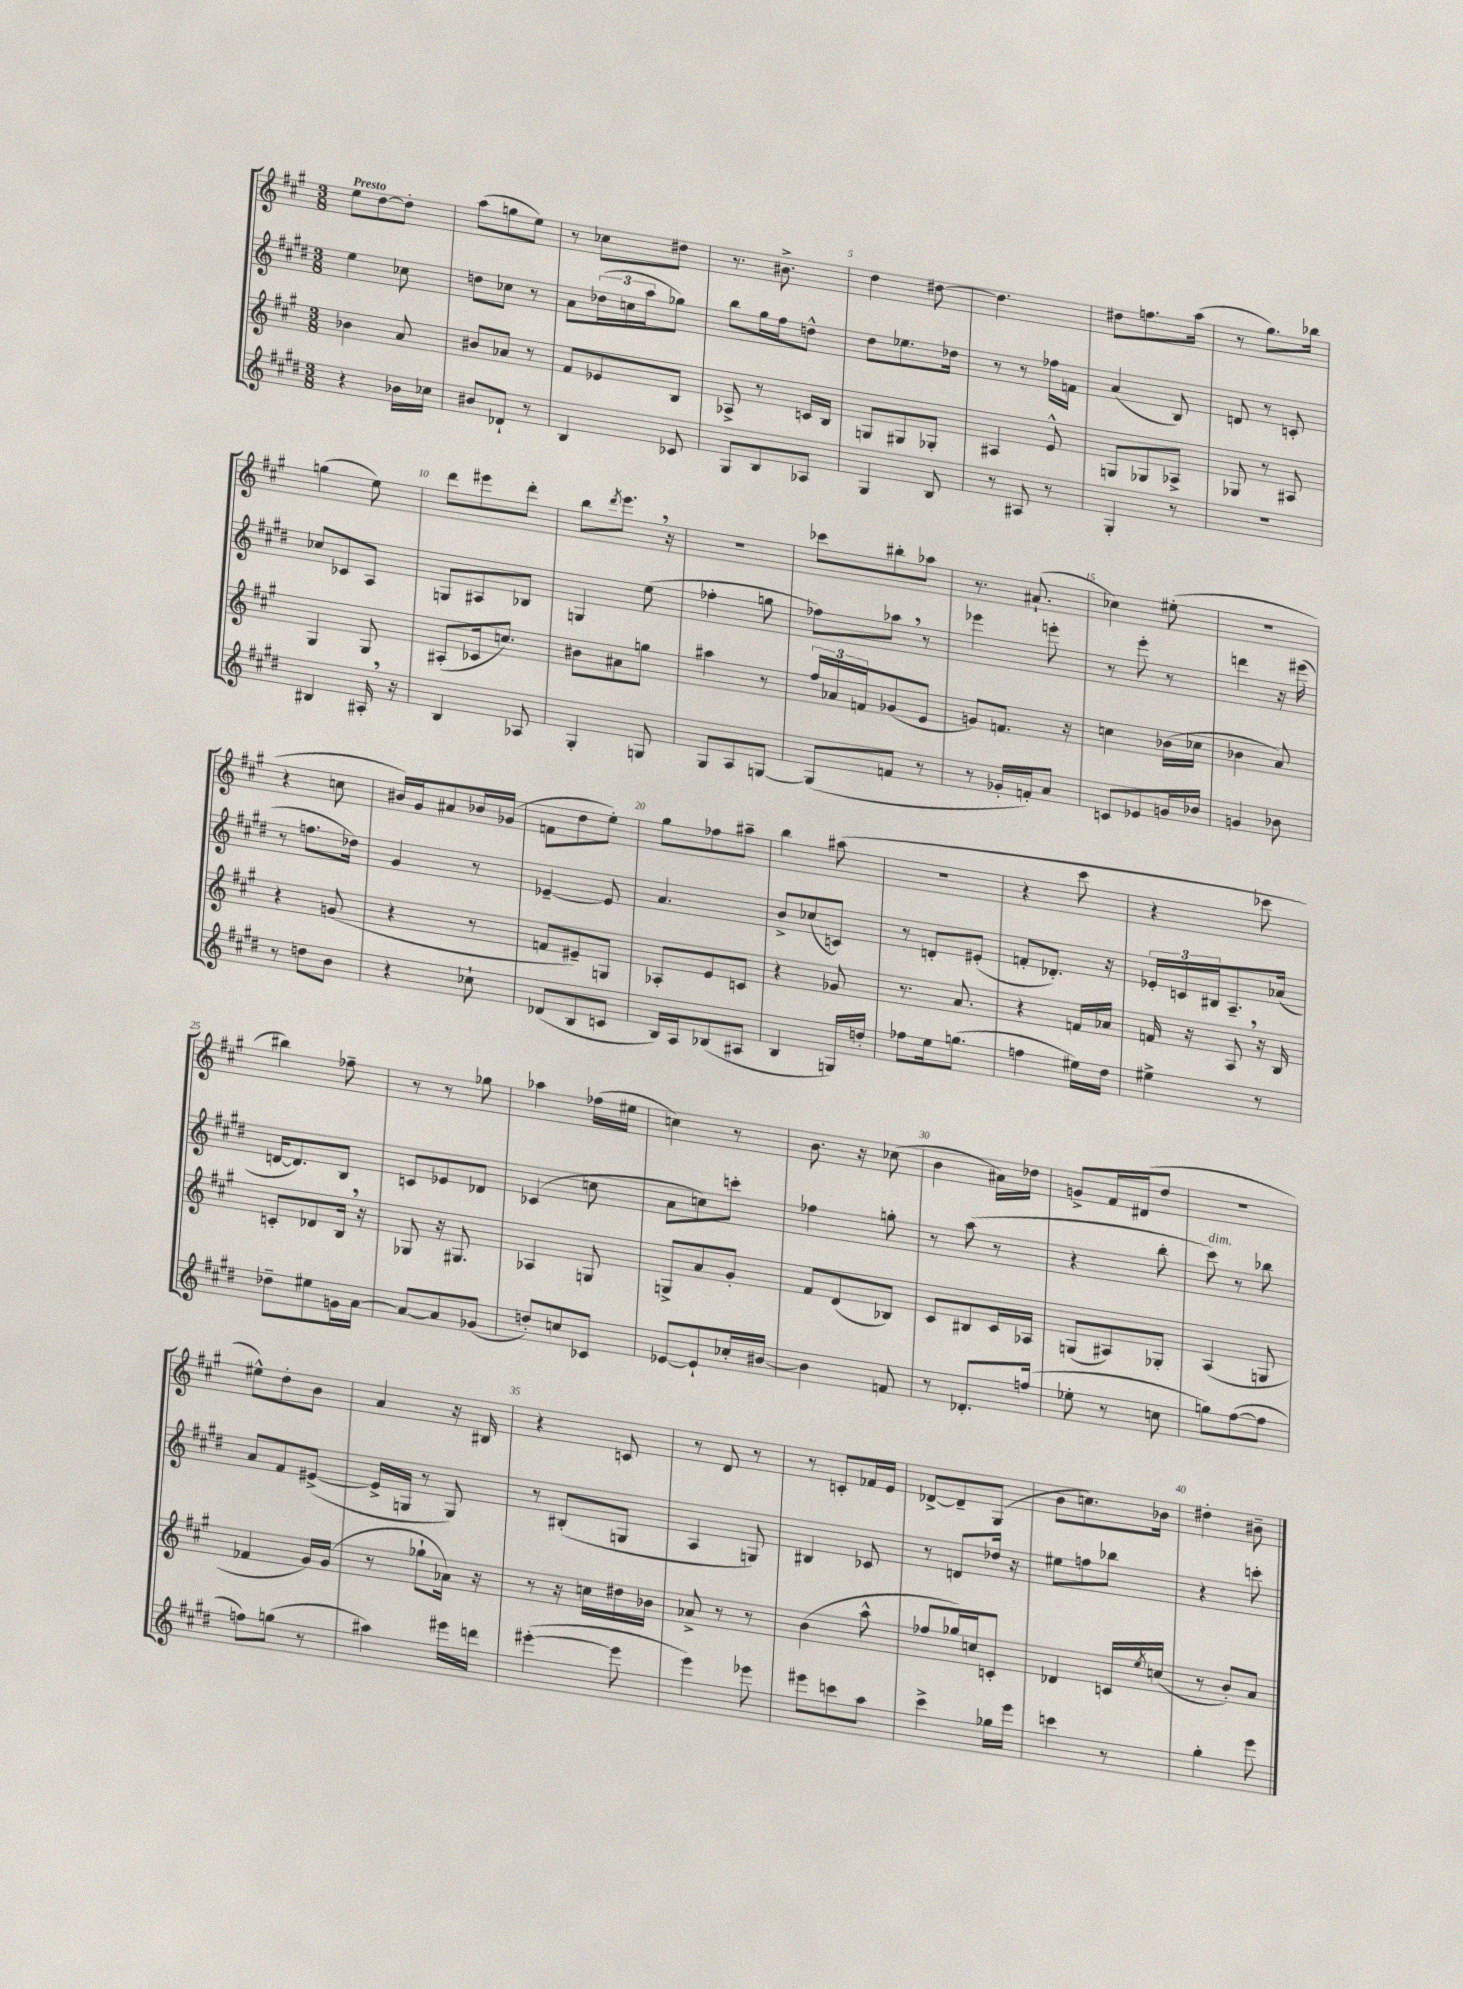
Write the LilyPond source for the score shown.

<<
\new StaffGroup <<
\new Staff = "s0" {
    \clef treble \key a \major \numericTimeSignature \time 3/8 \tempo "Presto"
    e''8 d''8~ d''8-. |
    a''8( g''8 e''8) |
    r8 ces''8 dis''8 |
    r8. bis'8.-> |
    d''4 dis''8~ |
    dis''4. |
    dis''8 f''8. a''16( |
    r8 gis''8.) bes''16 |
    g''4( e''8) |
    d'''8 eis'''8 d'''8-. |
    b''8 \acciaccatura { d'''8 } e'''8. \breathe r16 |
    R4. |
    ces'''8 bis''8-. aes''8 |
    r8. ais'8.-!( |
    ces''4) eis''8-.( |
    R4. |
    r4 c''8 |
    bis'16) gis'16 ais'8 bes'16 ges'16( |
    f'8 d''8 e''8-.) |
    gis''8 fes''8 ais''8-- |
    b''4 ais''8( |
    R4. |
    r4 cis'''8 |
    r4 ces'''8 |
    bis''4) fes''8-- |
    r8 r8 ges''8 |
    aes''4 fes''16( eis''16 |
    c''4) r8 |
    b'8. r16 ces''8( |
    b'4 ais'16) des''16 |
    g'8-> fis'16 dis'16( d''8 |
    R4. |
    eis''8-^) d''8-. b'8 |
    a'4 r16 bis16 |
    r4 c'8 |
    r8 d'8 r8 |
    r8 c'8-. fes'16 e'16 |
    des'8~-> des'8-- gis8( |
    b'8 c''8.) bes'16 |
    dis''4-. bis'8-- \bar "|." |
}
\new Staff = "s1" {
    \clef treble \key e \major \numericTimeSignature \time 3/8
    e''4 ces''8 |
    d''8 ces''8 r8 |
    a'8 \tuplet 3/2 { des''16( c''16 a''16 } ges''8) |
    b''8 gis''16 fis''16 d''8-^ |
    dis''8 ees''8. des''16 |
    r8 r8 fes''16 f'16 |
    a'4( b8) |
    d'8 r8 c'8-. |
    ces''8 ces'8 a8 |
    g8 ais8 bes8 |
    g4 e''8( |
    fes''4-. g''8 |
    fes''8) aes''8 \breathe r8 |
    ees'''4 e'''8-. |
    r8 e'''8-. r8 |
    d'''4 r16 eis'''16( |
    r8 f''8. des''16) |
    gis'4 r8 |
    ees'4~-- ees'8 |
    a'4. |
    b'8-> ces''8( c'8) |
    r8 d'8-. eis'8-.( |
    f'8-. des'8.-.) r16 |
    \tuplet 3/2 { ees'16-. c'16 bis16 } a8.-- aes'16( |
    d'16~ d'8.) b8 |
    c'8 ees'8 des'8 |
    ces'4( c''8 |
    a'8 c''8) c'''8-. |
    fes''4 g''8-. |
    r8 a''8( r8 |
    r4 b''8-. |
    cis'''8^\markup { \italic "dim." }) r8 bes''8 |
    a'8 fis'8 eis'8~->( |
    eis'16-> g16 r8 g8) |
    r8 bis8-.( g8 |
    a4 g8) |
    bis4 ces'8 |
    r8 d'8 des''16 r16 |
    eis''8 f''8 bes''8 |
    r4 c'''8-. \bar "|." |
}
\new Staff = "s2" {
    \clef treble \key a \major \numericTimeSignature \time 3/8
    bes'4 a'8 |
    bis'8 aes'8 r8 |
    fis'8 ees'8 b8 |
    aes8-> r8 c'16 b16 |
    g8 gis8 ges8-. |
    ais4 e'8-^ |
    g8 ges8 aes8-> |
    ges8 r8 ais8 |
    gis4 gis8 |
    ais8-.( ces'16 c''8.) |
    bis'8 ais'8 g''8 |
    ais''4 r8 |
    \tuplet 3/2 { fis''16 aes'16 f'16 } ges'8( e'8 |
    g'8) f'8. r16 |
    c''4 bes'16( ces''16 |
    bes'4 a'8) |
    r4 g'8( |
    r4 r8 |
    f'8 eis'8--) g8 |
    aes8-. e'8 c'8 |
    r4 ges'8 |
    r8. a'8. |
    r4 f'16 aes'16 |
    f'16 r16 a8 \breathe r16 b16 |
    c'8-. des'8 b16 \breathe r16 |
    ges8 r16 gis8. |
    aes4 g8 |
    g8-> a'8 gis'8-. |
    fis'8 d'8( bes8) |
    cis'8 bis8 cis'16 aes16 |
    g8( ais8) ges8-. |
    a4( g8 |
    fes'4 gis'16) gis'16( |
    r8 ges''8-! aes'16) r16 |
    r8 r16 c''16 dis''16 bes'16 |
    aes'8-> r8 r8 |
    b'4( a''8-^ |
    fes''8 ges''16) c''16 c'8-. |
    des'4 c'16 \acciaccatura { e''8 } c''16( |
    r8 b'8-.) a'8 \bar "|." |
}
\new Staff = "s3" {
    \clef treble \key e \major \numericTimeSignature \time 3/8
    r4 bes'16 ces''16 |
    bis'8 des'8-! r8 |
    b4 ces'8 |
    gis8 b8 aes8 |
    gis4 b8 |
    r8 ais8 r8 |
    gis4-. r8 |
    R4. |
    bis4 ais16-. \breathe r16 |
    b4 aes8 |
    gis4-. g8 |
    gis8 a8 g8~ |
    g8( f'8 r8 |
    r8 ges'16-. f'16-.) a'8 |
    c'8 ees'8 g'16 bes'16 |
    g'4 bes'8 |
    r8 d''8 b'8 |
    r4 ces''8-! |
    des'8( b8 c'8 |
    b16) a16 bes8( ais8 |
    b4 g16) d''16-. |
    fes''8 e''16 g''8.( |
    f''4 eis''16) dis''16 |
    eis''4-> r8 |
    des''8-- eis''8 g'16 a'16~ |
    a'8~ a'8 ges'8( |
    d''8-.) c''8 ces'8 |
    ees'8~ ees'8-! ces''16-. bis'16~ |
    bis'4 f'8 |
    r8 des'8.-. f''16( |
    ees''8-. r8 c''8 |
    g''8) fis''8~( fis''8 |
    f''8) g''8( r8 |
    ais''4) eis'''16 d'''16 |
    eis'''4~-.( eis'''8 |
    e'''4) ees'''8 |
    eis'''8 c'''8 a''8 |
    cis'''4-> ges''16 e'''16 |
    c'''4 r8 |
    gis''4-. e'''8 \bar "|." |
}
>>
>>
\layout { \context { \Score \override BarNumber.break-visibility = ##(#f #t #t) barNumberVisibility = #(every-nth-bar-number-visible 5) } }
